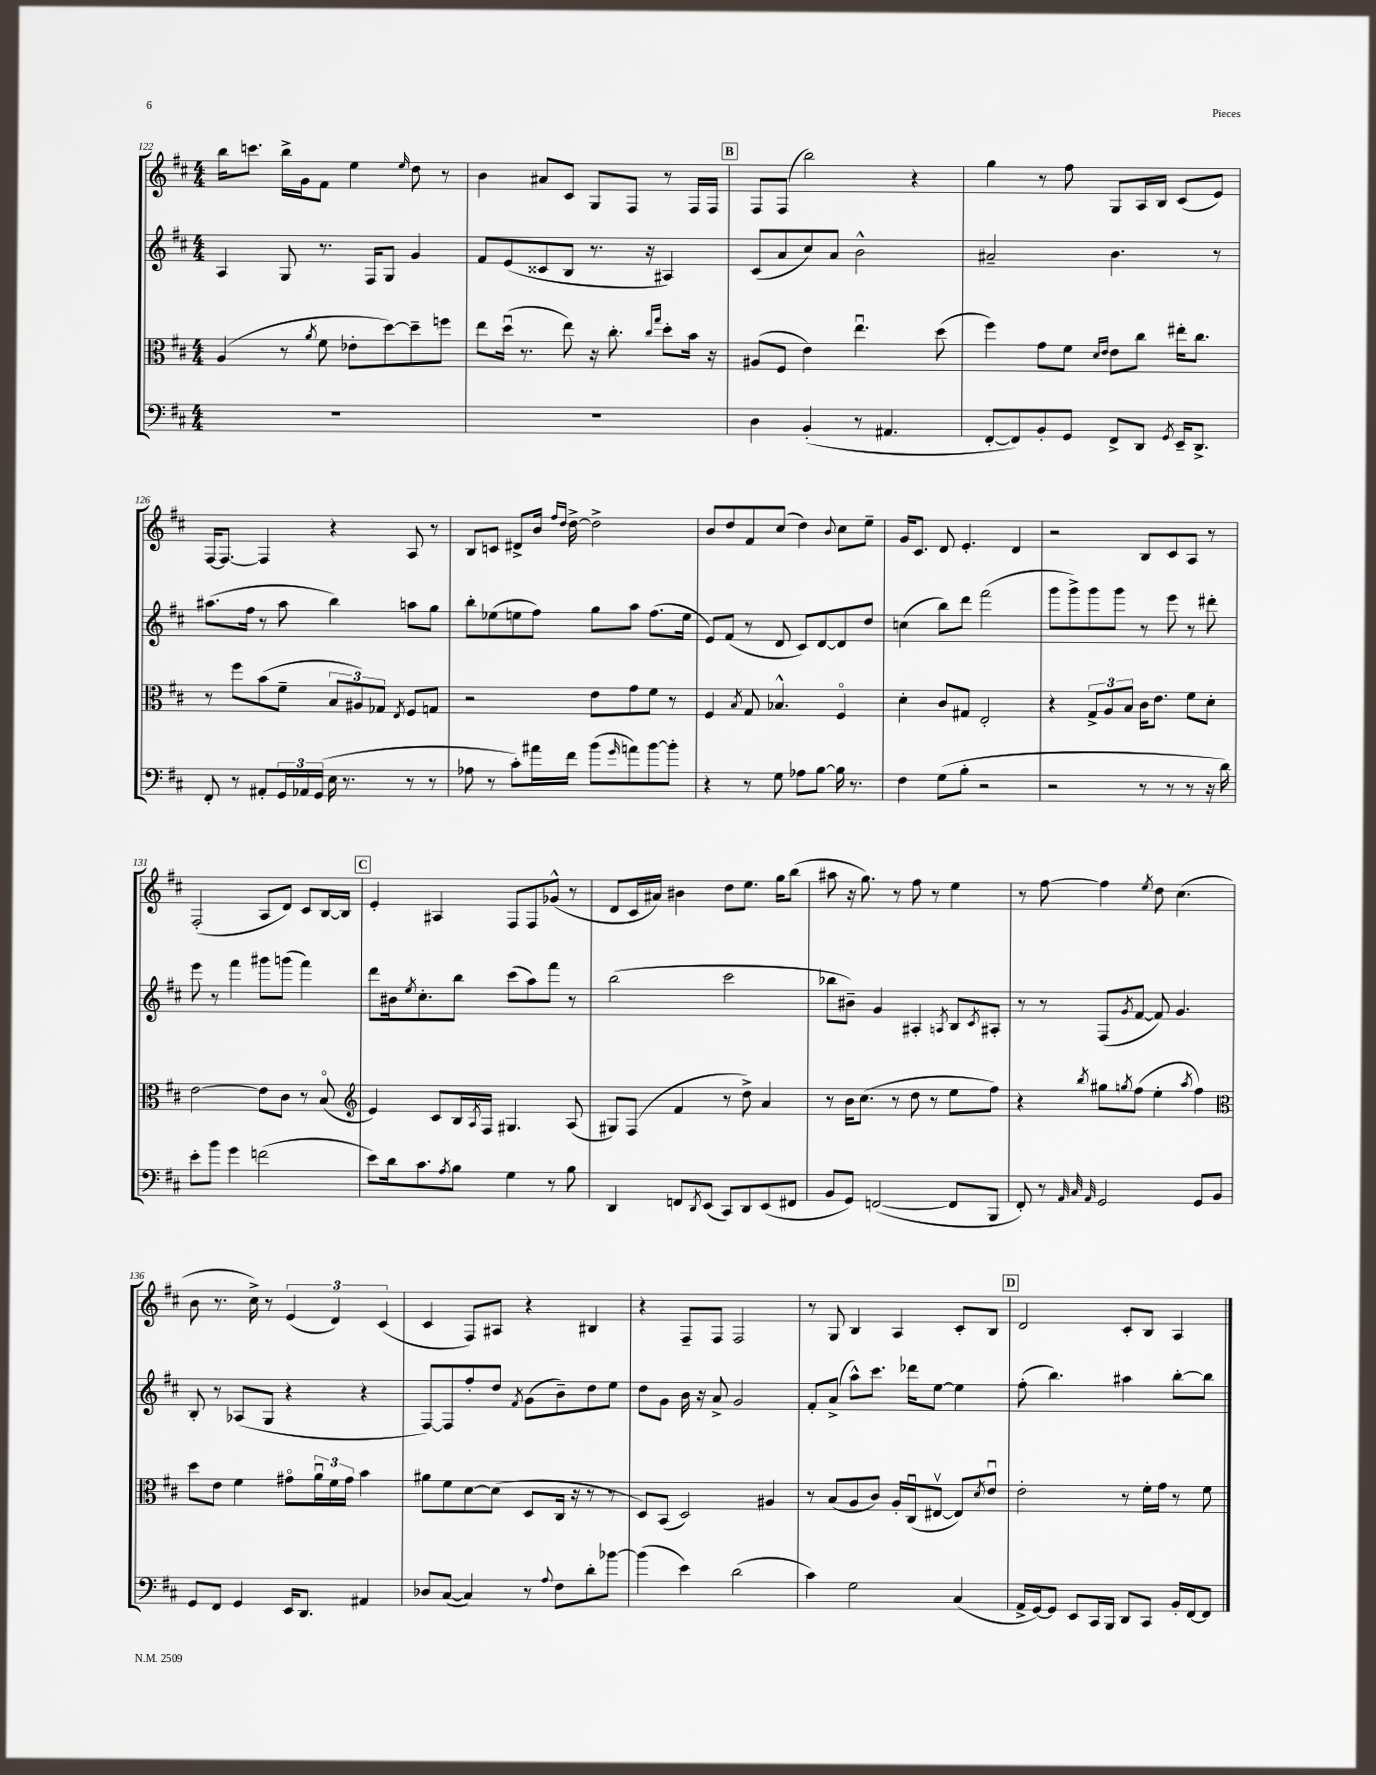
<<
\new StaffGroup <<
\new Staff = "s0" {
    \clef treble \key d \major \numericTimeSignature \time 4/4
    b''16 c'''8. b''16-> g'16 fis'8 e''4 \grace { e''16 } d''8 r8 |
    b'4 ais'8 cis'8 g8 fis8 r8 fis16 fis16 |
    \mark \markup { \box "B" } fis8 fis8( b''2) r4 |
    g''4 r8 fis''8 g8 a16 b16 cis'8( e'8) |
    fis16~ fis8.~ fis4 r4 a8 r8 |
    b8 c'8 dis'8-> b'16 \grace { fis''16 d''16 } d''16~-> d''2-> |
    b'8 d''8 fis'8 cis''8( d''4) \appoggiatura { b'8 } cis''8 e''8-- |
    g'16 cis'8. d'8 e'4.-. d'4 |
    r2 b8 cis'8 a8 r8 |
    fis2-.( a8 d'8) cis'8 b16~ b16 |
    \mark \markup { \box "C" } e'4-. ais4 fis8 fis8 ges'8-^( r8 |
    d'8 cis'16 ais'16) bis'4 d''8 e''8. g''16 b''8( |
    ais''8 r16 g''8.) r8 fis''8 r8 e''4 |
    r8 fis''8~ fis''4 \acciaccatura { e''8 } d''8 cis''4.( |
    b'8 r8. cis''16->) r8 \tuplet 3/2 { e'4( d'4) cis'4( } |
    cis'4 fis8) ais8 r4 bis4 |
    r4 fis8-- fis8 fis2 |
    r8 g8 b4 a4 cis'8-. b8 |
    \mark \markup { \box "D" } d'2 cis'8-. b8 a4 \bar "|." |
}
\new Staff = "s1" {
    \clef treble \key d \major \numericTimeSignature \time 4/4
    a4 g8 r8. fis16 g8 g'4 |
    fis'8 e'8( cisis'8 b8 r8. r16 ais4) |
    \mark \markup { \box "B" } cis'8( a'8 cis''8) a'8 b'2-^ |
    ais'2-- b'4. r8 |
    ais''8.( fis''16 r8 ais''8 b''4) a''8 g''8 |
    b''8-. ees''8( e''8 fis''8) g''8 a''8 fis''8.( e''16 |
    e'8) fis'8( r8 d'8 cis'8) d'8~ d'8 d''8 |
    c''4( b''8) d'''8 fis'''2( |
    g'''8 g'''8->) g'''8 g'''8 r8 e'''8 r8 dis'''8-. |
    e'''8 r8 fis'''4 gis'''8 g'''8( fis'''4) |
    \mark \markup { \box "C" } d'''8 bis'16 \acciaccatura { e''8 } cis''8.-. b''8 cis'''8( a''8) fis'''8 r8 |
    b''2( cis'''2 |
    bes''8 bis'8--) g'4 ais4-. \acciaccatura { a8 } b8 \acciaccatura { cis'8 } ais8-. |
    r8 r8 fis8( \acciaccatura { g'8 } fis'8~ fis'8) g'4. |
    b8-. r8 aes8( g8 r4 r4 |
    fis8~) fis8 fis''8-. d''8 \acciaccatura { fis'8 } g'8( b'8--) d''8 e''8 |
    d''8 g'8 b'16 r16 a'8-> g'2 |
    fis'8-. a'8->( a''8-^) cis'''8. des'''16 e''8~ e''4 |
    \mark \markup { \box "D" } fis''8-.( b''4.) ais''4 b''8~-. b''8 \bar "|." |
}
\new Staff = "s2" {
    \clef alto \key d \major \numericTimeSignature \time 4/4
    a4( r8 \acciaccatura { a'8 } fis'8 ees'8-. d''8~) d''8-- f''8 |
    e''8 d''16\downbow( r8. e''8) r16 cis''8.-. \grace { cis''16 g''16 } d''8-. b'16 r16 |
    \mark \markup { \box "B" } ais8( fis8 e'4) e''4.\downbow d''8( |
    fis''4) g'8 fis'8 \grace { d'16 e'16 } e'8 cis''8 eis''16-. cis''8. |
    r8 fis''8 b'8( fis'8-- \tuplet 3/2 { b8 ais8) ges8 } \acciaccatura { e8 } fis8 g8 |
    r2 e'8 g'8 fis'8 r8 |
    fis4 \acciaccatura { b8 } g8 bes4.-^ fis4\flageolet |
    d'4-. cis'8 gis8 e2-. |
    r4 \tuplet 3/2 { g8-> a8 b8 } cis'16 e'8. fis'8 d'8-. |
    e'2~ e'8 cis'8 r8 b8\flageolet( |
    \mark \markup { \box "C" } \clef treble e'4) cis'8 b16 \acciaccatura { a8 } fis16 gis4. a8( |
    gis8) fis8( fis'4 r8 d''8->) a'4 |
    r8 b'16 cis''8.( r8 d''8 r8 e''8 fis''8) |
    r4 \acciaccatura { b''8 } gis''8 \acciaccatura { g''8 } fis''8( e''4-. \acciaccatura { a''8 } fis''4) |
    \clef alto d''8 e'8 fis'4 gis'8\flageolet \tuplet 3/2 { a'16\downbow fis'16 gis'16 } b'4 |
    ais'8 fis'8 d'8~ d'8( d8 cis16 r16 r8 r8 |
    d8) b,8( d2) ais4 |
    r8 b8( a8 cis'8) a16-. cis16\downbow( eis8~\upbow eis8) \acciaccatura { d'8 } e'8\downbow |
    \mark \markup { \box "D" } e'2-. r8 fis'16-. g'16 r8 fis'8 \bar "|." |
}
\new Staff = "s3" {
    \clef bass \key d \major \numericTimeSignature \time 4/4
    R1 |
    R1 |
    \mark \markup { \box "B" } d4 b,4-.( r8 ais,4. |
    fis,8~-. fis,8) b,8-. g,8 fis,8-> d,8 \acciaccatura { g,8 } e,16-- d,8.-> |
    fis,8-. r8 ais,8-. \tuplet 3/2 { g,16 aes,16 g,16( } e16 r8. r8 r8 |
    aes8 r8 cis'8-.) ais'16 fis'16 b'8( \grace { g'16 } a'8) b'8~ b'8-. |
    r4 r8 g8 aes8 b8~ b16 r8. |
    fis4 g8( b8-. r2 |
    r2 r8 r8 r8 r16 d'16) |
    e'8-. b'8 g'4 f'2( |
    \mark \markup { \box "C" } e'8) d'16 cis'8. \acciaccatura { a8 } b8 g4 r8 b8 |
    d,4 f,8 \acciaccatura { d,8 } e,8( cis,8) d,8 e,8( fis,8 |
    b,8 g,8) f,2~( f,8 b,,8 |
    fis,8-.) r8 \grace { a,32 cis32 a,32 } g,2 g,8 b,8 |
    g,8 fis,8 g,4 e,16 d,8. ais,4 |
    des8 cis8~( cis4) r8 \appoggiatura { a8 } fis8 d'8-. bes'8~ |
    bes'4( e'4) d'2( |
    cis'4) g2 cis4( |
    \mark \markup { \box "D" } a,16-> g,16~) g,8 e,8 cis,16 b,,16 d,8 cis,8 b,16-. fis,16~ fis,8 \bar "|." |
}
>>
>>
\layout { \context { \Score currentBarNumber = #122 } }
